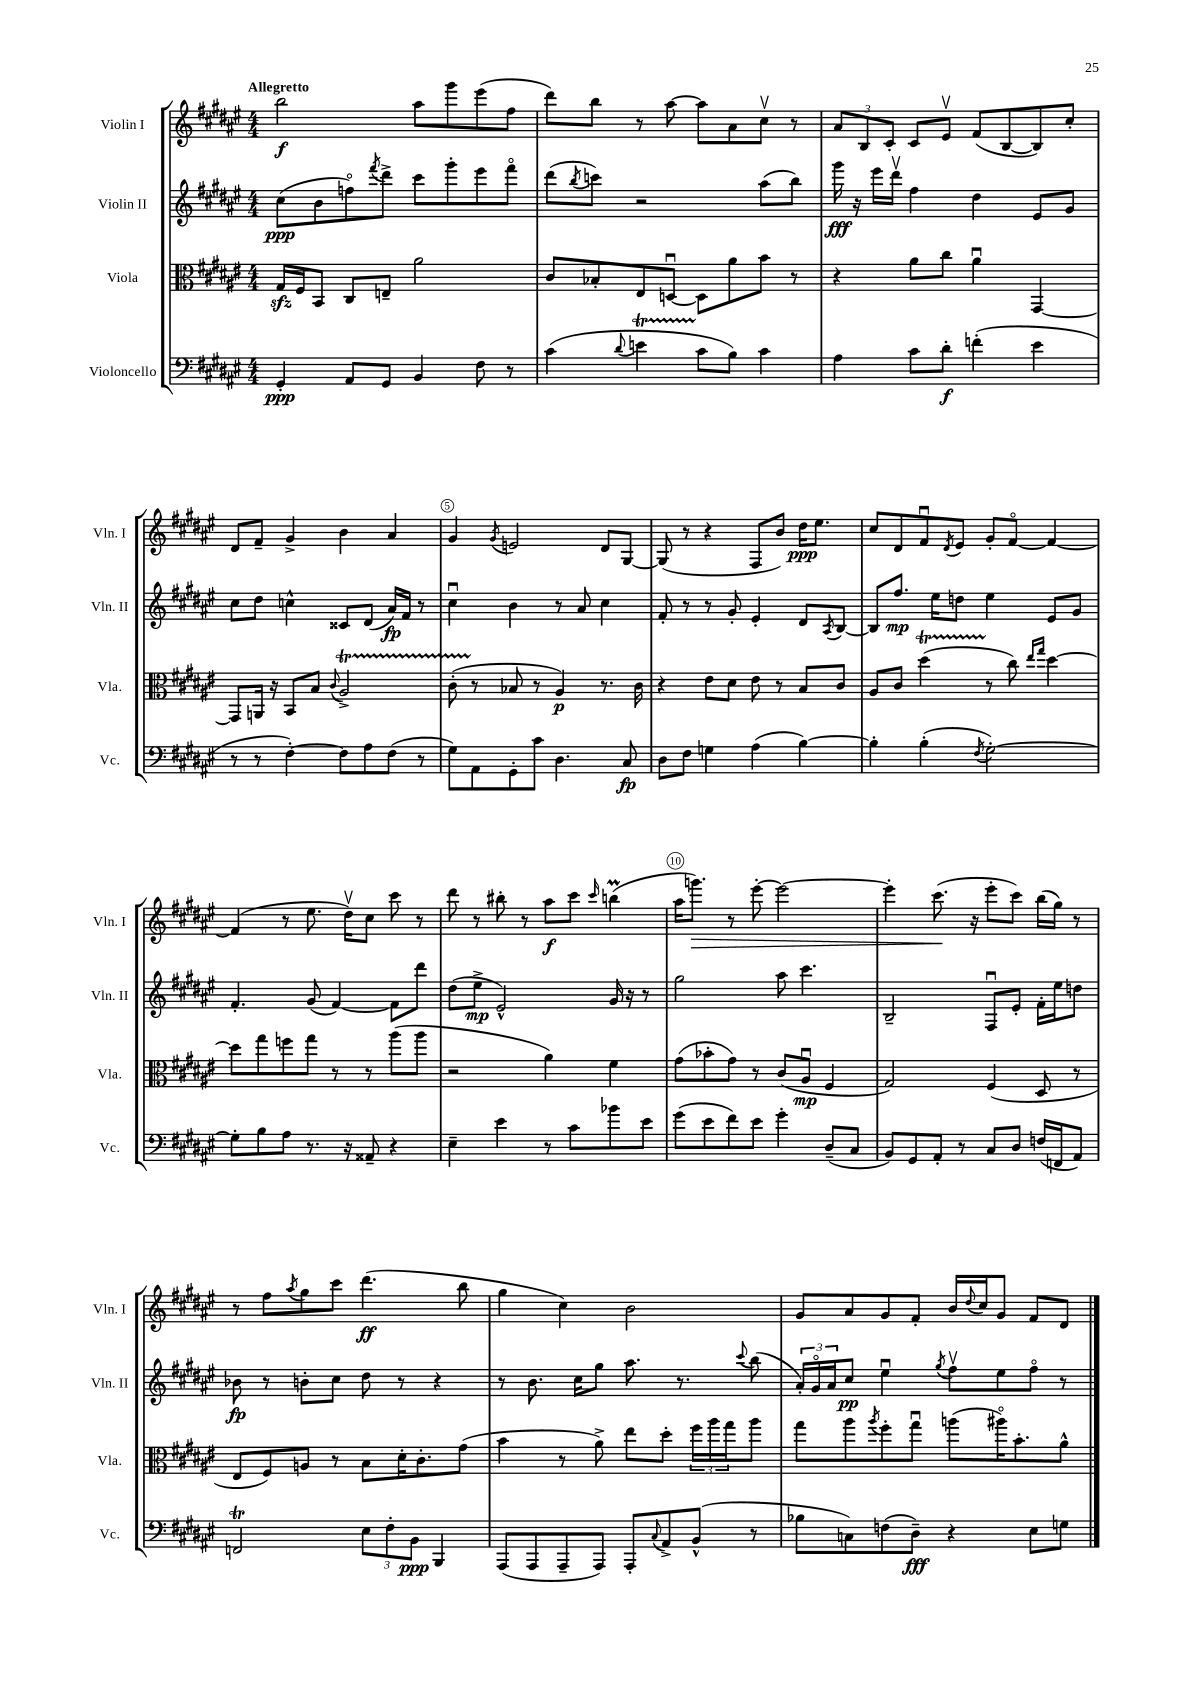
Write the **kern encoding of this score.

**kern	**dynam	**kern	**dynam	**kern	**dynam	**kern	**dynam
*part4	*part4	*part3	*part3	*part2	*part2	*part1	*part1
*staff4	*staff4	*staff3	*staff3	*staff2	*staff2	*staff1	*staff1
*I"Violoncello	*	*I"Viola	*	*I"Violin II	*	*I"Violin I	*
*I'Vc.	*	*I'Vla.	*	*I'Vln. II	*	*I'Vln. I	*
*clefF4	*	*clefC3	*	*clefG2	*	*clefG2	*
*k[f#c#g#d#a#e#]	*	*k[f#c#g#d#a#e#]	*	*k[f#c#g#d#a#e#]	*	*k[f#c#g#d#a#e#]	*
*M4/4	*	*M4/4	*	*M4/4	*	*M4/4	*
=1	=1	=1	=1	=1	=1	=1	=1
!	!	!	!	!	!	!LO:TX:a:B:t=Allegretto	!
4GG#'/	ppp	16G#zz/LL	.	(8cc#\L	ppp	2bb\	f
.	.	16F#/J	.	.	.	.	.
.	.	8BB/J	.	8b\	.	.	.
8AA#/L	.	8C#/L	.	8ffn\)	.	.	.
.	.	.	.	8qfff#/	.	.	.
8GG#/J	.	8En~/J	.	8ddd#^\J	.	.	.
4BB/	.	2a#\	.	8ccc#\L	.	8aa#\L	.
.	.	.	.	8ggg#'\	.	8ggg#\	.
8F#\	.	.	.	8eee#\	.	(8eee#\	.
8r	.	.	.	8fff#\J	.	8ff#\J	.
=2	=2	=2	=2	=2	=2	=2	=2
(4c#\	.	8c#/L	.	(8ddd#\L	.	8ddd#\L)	.
.	.	.	.	8qbb/	.	.	.
.	.	8B-X'/	.	8cccn\J)	.	8bb\J	.
8qqd#/	.	.	.	.	.	.	.
4enT\	.	8E#/	.	2r	.	8r	.
.	.	[8Dnu/J	.	.	.	[8aa#\	.
8c#\L	.	8D\L]	.	.	.	8aa#\L]	.
8B\J)	.	8a#\	.	.	.	8a#\	.
4c#\	.	8b\J	.	(8aa#\L	.	8cc#v\J	.
.	.	8r	.	8bb\J)	.	8r	.
=3	=3	=3	=3	=3	=3	=3	=3
4A#\	.	4r	.	16ggg#\	fff	12a#/L	.
.	.	.	.	16r	.	.	.
.	.	.	.	.	.	12B/	.
.	.	.	.	16eee#\LL	.	.	.
.	.	.	.	.	.	12c#'/J	.
.	.	.	.	16ddd#v\JJ	.	.	.
8c#\L	.	8a#\L	.	4ff#\	.	8c#/L	.
8d#'\J	f	8cc#\J	.	.	.	8e#v/J	.
(4fn'\	.	4a#u\	.	4dd#\	.	(8f#/L	.
.	.	.	.	.	.	[8B/	.
4e#\	.	[4GG#/	.	8e#/L	.	8B/])	.
.	.	.	.	8g#/J	.	8cc#'/J	.
!!LO:LB:g=z
=4	=4	=4	=4	=4	=4	=4	=4
8r	.	8GG#/L]	.	8cc#\L	.	8d#/L	.
8r	.	16AAn/Jk	.	8dd#\J	.	8f#~/J	.
.	.	16r	.	.	.	.	.
[4F#'\)	.	8BB/L	.	4ccn^^\	.	4g#^/	.
.	.	8B/J	.	.	.	.	.
.	.	8qqc#/	.	.	.	.	.
8F#\L]	.	2A#t^/	.	8c##X/L	.	4b\	.
8A#\	.	.	.	(8d#/J	.	.	.
(8F#\J	.	.	.	16a#/LL)	fp	4a#/	.
.	.	.	.	16f#/JJ	.	.	.
8r	.	.	.	8r	.	.	.
=5	=5	=5	=5	=5	=5	=5	=5
8G#\L)	.	(8c#TTT'\	.	4cc#u\	.	4g#/	.
8AA#\	.	8r	.	.	.	.	.
.	.	.	.	.	.	8qg#/	.
8GG#'\	.	8B-X/	.	4b\	.	2en/	.
8c#\J	.	8r	.	.	.	.	.
4.D#\	.	4A#/)	p	8r	.	.	.
.	.	.	.	8a#/	.	.	.
.	.	8.r	.	4cc#\	.	8d#/L	.
8C#/	fp	.	.	.	.	[8G#/J	.
.	.	16c#\	.	.	.	.	.
=6	=6	=6	=6	=6	=6	=6	=6
8D#\L	.	4r	.	8f#'/	.	(8G#/]	.
8F#\J	.	.	.	8r	.	8r	.
4Gn\	.	8e#\L	.	8r	.	4r	.
.	.	8d#\J	.	8g#'/	.	.	.
(4A#\	.	8e#\	.	4e#'/	.	8F#/L	.
.	.	8r	.	.	.	8b/J)	.
[4B\)	.	8B/L	.	8d#/L	.	16dd#\KL	ppp
.	.	.	.	.	.	8.ee#\J	.
.	.	.	.	8qA#/	.	.	.
.	.	8c#/J	.	[8B/J	.	.	.
=7	=7	=7	=7	=7	=7	=7	=7
4B'\]	.	8A#/L	.	8B/L]	.	8cc#/L	.
.	.	8c#/J	.	8.ff#/J	mp	8d#/	.
(4B'\	.	(4dd#T\	.	.	.	8f#u/	.
.	.	.	.	16ee#\KL	.	.	.
.	.	.	.	.	.	8qd#/	.
.	.	.	.	8ddn\J	.	8e#/J	.
8qF#/	.	.	.	.	.	.	.
[2G#'\)	.	8r	.	4ee#\	.	8g#'/L	.
.	.	8cc#\)	.	.	.	[8f#/J	.
.	.	16qqee#/LL	.	.	.	.	.
.	.	16qqgg#/JJ	.	.	.	.	.
.	.	[4dd#\	.	8e#/L	.	4f#/_	.
.	.	.	.	8g#/J	.	.	.
!!LO:LB:g=z
=8	=8	=8	=8	=8	=8	=8	=8
8G#'\L]	.	8dd#\L]	.	4.f#'/	.	(4f#/]	.
8B\	.	8gg#\	.	.	.	.	.
8A#\J	.	8ffn\	.	.	.	8r	.
8.r	.	8gg#\J	.	(8g#/	.	8.ee#\	.
.	.	8r	.	[4f#/)	.	.	.
16r	.	.	.	.	.	16dd#v\KL)	.
8AA##X~/	.	8r	.	.	.	8cc#\J	.
4r	.	(8aa#\L	.	8f#\L]	.	8ccc#\	.
.	.	8aa#\J	.	8ddd#\J	.	8r	.
=9	=9	=9	=9	=9	=9	=9	=9
4E#~\	.	2r	.	(8dd#\L	.	8ddd#\	.
.	.	.	.	8ee#^\J	mp	8r	.
4e#\	.	.	.	2e#^^/)	.	8bb#X'\	.
.	.	.	.	.	.	8r	.
8r	.	4a#\)	.	.	.	8aa#\L	f
8c#\L	.	.	.	.	.	8ccc#\J	.
.	.	.	.	.	.	16qqccc#/	.
8b-X\	.	4f#\	.	16g#/	.	(4bbnM\	.
.	.	.	.	16r	.	.	.
8e#\J	.	.	.	8r	.	.	.
=10	=10	=10	=10	=10	=10	=10	=10
(8g#\L	.	(8g#\L	.	2gg#\	.	16aa#\KL	.
!	!	!	!	!	!	!	!LO:HP:b
.	.	.	.	.	.	8.gggn\J)	>
8e#\	.	8b-X'\	.	.	.	.	.
8f#\)	.	8g#\J)	.	.	.	8r	.
8e#\J	.	8r	.	.	.	[8eee#'\	.
4g#'\	.	(8c#/L	.	8aa#\	.	2eee#\_	.
.	.	8A#u/J	mp	4.ccc#\	.	.	.
(8D#~/L	.	4F#/	.	.	.	.	.
8C#/J	.	.	.	.	.	.	.
=11	=11	=11	=11	=11	=11	=11	=11
8BB/L)	.	2G#/)	.	2B~/	.	4eee#'\]	.
8GG#/	.	.	.	.	.	.	.
8AA#'/J	.	.	.	.	.	(8.ccc#\	.
8r	.	.	.	.	.	.	.
.	.	.	.	.	.	16r	]
8C#/L	.	(4F#/	.	8F#u/L	.	8eee#'\L	.
8D#/J	.	.	.	8e#'/J	.	8ccc#\J)	.
(16Fn/LL	.	8D#/	.	16f#'\LL	.	(16bb\LL	.
16FFn/J	.	.	.	16ee#\J	.	16gg#\JJ)	.
8AA#/J)	.	8r	.	8ddn\J	.	8r	.
!!LO:LB:g=z
=12	=12	=12	=12	=12	=12	=12	=12
2FFnT/	.	8E#/L	.	8b-X\	fp	8r	.
.	.	8F#/)	.	8r	.	8ff#\L	.
.	.	.	.	.	.	8qaa#/	.
.	.	8An/J	.	8bn'\L	.	8gg#\	.
.	.	8r	.	8cc#\J	.	8ccc#\J	.
12E#\L	.	8B\L	.	8dd#\	.	(4.ddd#\	ff
12F#'\	.	.	.	.	.	.	.
.	.	16d#'\K	.	8r	.	.	.
12BB\J	ppp	.	.	.	.	.	.
.	.	8.c#'\	.	.	.	.	.
4BBB/	.	.	.	4r	.	.	.
.	.	(8g#\J	.	.	.	8bb\	.
=13	=13	=13	=13	=13	=13	=13	=13
(8AAA#/L	.	4b\	.	8r	.	4gg#\	.
8AAA#/	.	.	.	8.b\	.	.	.
8AAA#~/	.	8r	.	.	.	4cc#\)	.
.	.	.	.	16cc#\KL	.	.	.
8AAA#/J)	.	8a#^\)	.	8gg#\J	.	.	.
8AAA#'/L	.	8ee#\L	.	8.aa#\	.	2b\	.
8qqC#/	.	.	.	.	.	.	.
8AA#^/	.	8dd#'\J	.	.	.	.	.
.	.	.	.	8.r	.	.	.
(8BB^^/J	.	24ff#\LL	.	.	.	.	.
.	.	24aa#\	.	.	.	.	.
.	.	24gg#\J	.	.	.	.	.
.	.	.	.	8qqccc#/	.	.	.
8r	.	8aa#\J	.	(8bb\	.	.	.
=14	=14	=14	=14	=14	=14	=14	=14
8B-X\L	.	8gg#\L	.	24a#'/LL)	.	8g#/L	.
.	.	.	.	24g#/	.	.	.
.	.	.	.	24a#/J	.	.	.
8Cn\)	.	8aa#\	.	8cc#/J	pp	8a#/	.
.	.	8qaa#/	.	.	.	.	.
(8Fn\	.	8ff#'\	.	4ee#u\	.	8g#/	.
8D#~\J)	fff	8gg#u\J	.	.	.	8f#'/J	.
.	.	.	.	8qgg#/	.	.	.
4r	.	(8aan\L	.	8ff#v\L	.	16b/LL	.
.	.	.	.	.	.	8qqdd#/	.
.	.	.	.	.	.	16cc#/J	.
.	.	16aa#X\K)	.	8ee#\	.	8g#/J	.
.	.	8.b'\	.	.	.	.	.
8E#\L	.	.	.	8ff#\J	.	8f#/L	.
8Gn\J	.	8a#^^\J	.	8r	.	8d#/J	.
==	==	==	==	==	==	==	==
*-	*-	*-	*-	*-	*-	*-	*-
